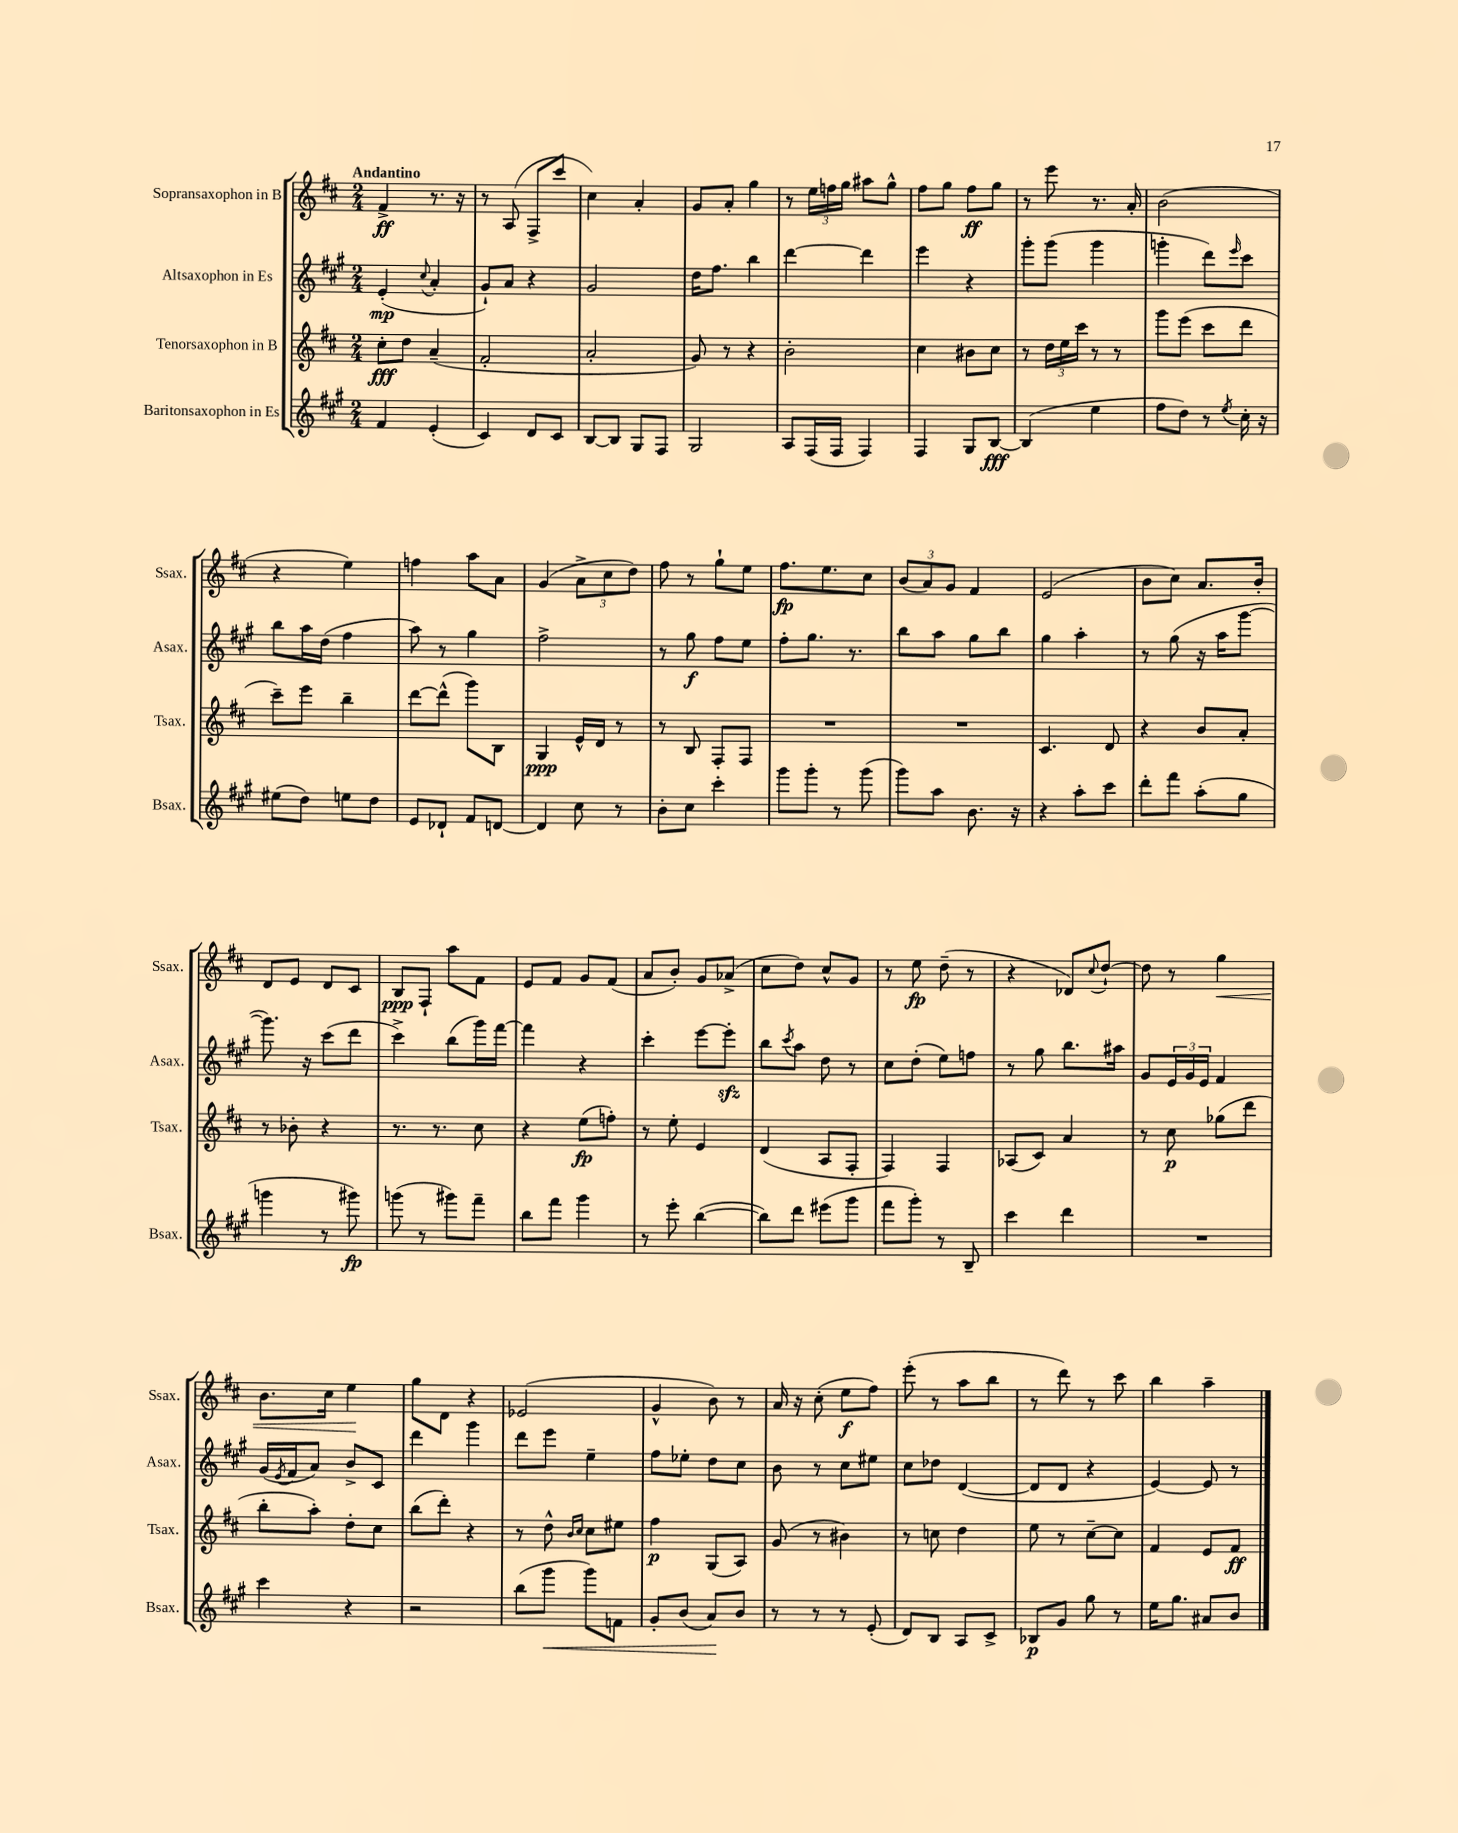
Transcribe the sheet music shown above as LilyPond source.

<<
\new StaffGroup <<
\new Staff = "s0" \with { instrumentName = "Sopransaxophon in B" shortInstrumentName = "Ssax." } {
    \clef treble \key d \major \numericTimeSignature \time 2/4 \tempo "Andantino"
    fis'4->\ff r8. r16 |
    r8 a8( fis8-> cis'''8 |
    cis''4) a'4-. |
    g'8 a'8-. g''4 |
    r8 \tuplet 3/2 { e''16 f''16 g''16 } ais''8 g''8-^ |
    fis''8 g''8 fis''8\ff g''8 |
    r8 e'''8 r8. a'16-. |
    b'2( |
    r4 e''4) |
    f''4 a''8 a'8 |
    g'4( \tuplet 3/2 { a'8-> cis''8 d''8) } |
    fis''8 r8 g''8-! e''8 |
    fis''8.\fp e''8. cis''8 |
    \tuplet 3/2 { b'8( a'8) g'8 } fis'4 |
    e'2( |
    b'8 cis''8) a'8. b'16-. |
    d'8 e'8 d'8 cis'8 |
    b8\ppp fis8-! a''8 fis'8 |
    e'8 fis'8 g'8 fis'8( |
    a'8 b'8-.) g'8 aes'8->( |
    cis''8 d''8) cis''8-^ g'8 |
    r8 e''8\fp d''8--( r8 |
    r4 des'8) \appoggiatura { cis''8 } d''8~-! |
    d''8 r8 g''4\< |
    b'8. cis''16 e''4\! |
    g''8 d'8 r4 |
    ees'2( |
    g'4-^ b'8) r8 |
    a'16 r16 cis''8-.( e''8\f fis''8) |
    e'''8-.( r8 a''8 b''8 |
    r8 d'''8) r8 cis'''8 |
    b''4 a''4-- \bar "|." |
}
\new Staff = "s1" \with { instrumentName = "Altsaxophon in Es" shortInstrumentName = "Asax." } {
    \clef treble \key a \major \numericTimeSignature \time 2/4
    e'4-.\mp( \appoggiatura { cis''8 } a'4-. |
    gis'8-!) a'8 r4 |
    gis'2 |
    d''16 fis''8. b''4 |
    d'''4~ d'''4 |
    e'''4 r4 |
    gis'''8-. gis'''8( gis'''4 |
    g'''4-. d'''8) \grace { e'''16 } cis'''8 |
    b''8 a''16 d''16( fis''4 |
    a''8) r8 gis''4 |
    fis''2-> |
    r8 gis''8\f fis''8 e''8 |
    fis''8-. gis''8. r8. |
    b''8 a''8 gis''8 b''8 |
    gis''4 a''4-. |
    r8 gis''8( r16 a''16 gis'''8~ |
    gis'''8.) r16 cis'''8( d'''8 |
    cis'''4->) b''8( gis'''16) fis'''16~ |
    fis'''4 r4 |
    cis'''4-. e'''8~ e'''8-.\sfz |
    b''8 \acciaccatura { cis'''8 } a''8 d''8 r8 |
    cis''8 d''8-.( e''8) f''8 |
    r8 gis''8 b''8. ais''16 |
    gis'8 \tuplet 3/2 { e'16 gis'16 e'16 } fis'4 |
    gis'16( \acciaccatura { e'8 } fis'16 a'8) b'8-> cis'8 |
    d'''4 gis'''4 |
    d'''8 e'''8 e''4-- |
    fis''8 ees''8-. d''8 cis''8 |
    b'8 r8 cis''8 eis''8 |
    cis''8 des''8 d'4~( |
    d'8 d'8 r4 |
    e'4~) e'8 r8 \bar "|." |
}
\new Staff = "s2" \with { instrumentName = "Tenorsaxophon in B" shortInstrumentName = "Tsax." } {
    \clef treble \key d \major \numericTimeSignature \time 2/4
    cis''8-.\fff d''8 a'4--( |
    fis'2-. |
    a'2-. |
    g'8) r8 r4 |
    b'2-. |
    cis''4 bis'8 cis''8 |
    r8 \tuplet 3/2 { d''16 e''16 cis'''16 } r8 r8 |
    g'''8 e'''8( cis'''8 d'''8 |
    cis'''8--) e'''8 b''4-- |
    d'''8~ d'''8-^( g'''8) b8 |
    g4\ppp e'16-^ d'16 r8 |
    r8 b8 fis8-. fis8 |
    R2 |
    R2 |
    cis'4. d'8 |
    r4 b'8 a'8-. |
    r8 bes'8-. r4 |
    r8. r8. cis''8 |
    r4 e''8\fp( f''8-.) |
    r8 e''8-. e'4 |
    d'4( a8 fis8-. |
    fis4) fis4 |
    aes8( cis'8) a'4 |
    r8 cis''8\p ges''8( d'''8 |
    b''8-. a''8-.) d''8-. cis''8 |
    b''8( d'''8-.) r4 |
    r8 d''8-^ \grace { b'16 cis''16 } cis''8 eis''8 |
    fis''4\p g8( a8) |
    g'8( r8 bis'4) |
    r8 c''8 d''4 |
    e''8 r8 cis''8~-- cis''8 |
    fis'4 e'8 fis'8\ff \bar "|." |
}
\new Staff = "s3" \with { instrumentName = "Baritonsaxophon in Es" shortInstrumentName = "Bsax." } {
    \clef treble \key a \major \numericTimeSignature \time 2/4
    fis'4 e'4-.( |
    cis'4) d'8 cis'8 |
    b8~ b8 gis8 fis8 |
    gis2 |
    a8 fis16( fis16 fis4) |
    fis4 gis8 b8~\fff |
    b4( e''4 |
    fis''8 d''8) r8 \acciaccatura { e''8 } cis''16-. r16 |
    eis''8( d''8) e''8 d''8 |
    e'8 des'8-! fis'8 d'8~ |
    d'4 cis''8 r8 |
    b'8-. cis''8 cis'''4-. |
    gis'''8 gis'''8-. r8 gis'''8( |
    gis'''8) a''8 b'8. r16 |
    r4 a''8-. cis'''8 |
    d'''8-. fis'''8 a''8-.( gis''8 |
    g'''4 r8 gis'''8\fp) |
    g'''8( r8 gis'''8) fis'''8-- |
    b''8 fis'''8 gis'''4 |
    r8 e'''8-. b''4~( |
    b''8) d'''8 eis'''8( gis'''8 |
    fis'''8 gis'''8-.) r8 b8-- |
    cis'''4 d'''4 |
    R2 |
    cis'''4 r4 |
    r2 |
    b''8( gis'''8\< gis'''8) f'8 |
    gis'8-. b'8( a'8\!) b'8 |
    r8 r8 r8 e'8-.( |
    d'8) b8 a8 cis'8-> |
    bes8\p gis'8 gis''8 r8 |
    e''16 gis''8. ais'8 b'8 \bar "|." |
}
>>
>>
\layout { \context { \Score \remove "Bar_number_engraver" } }
